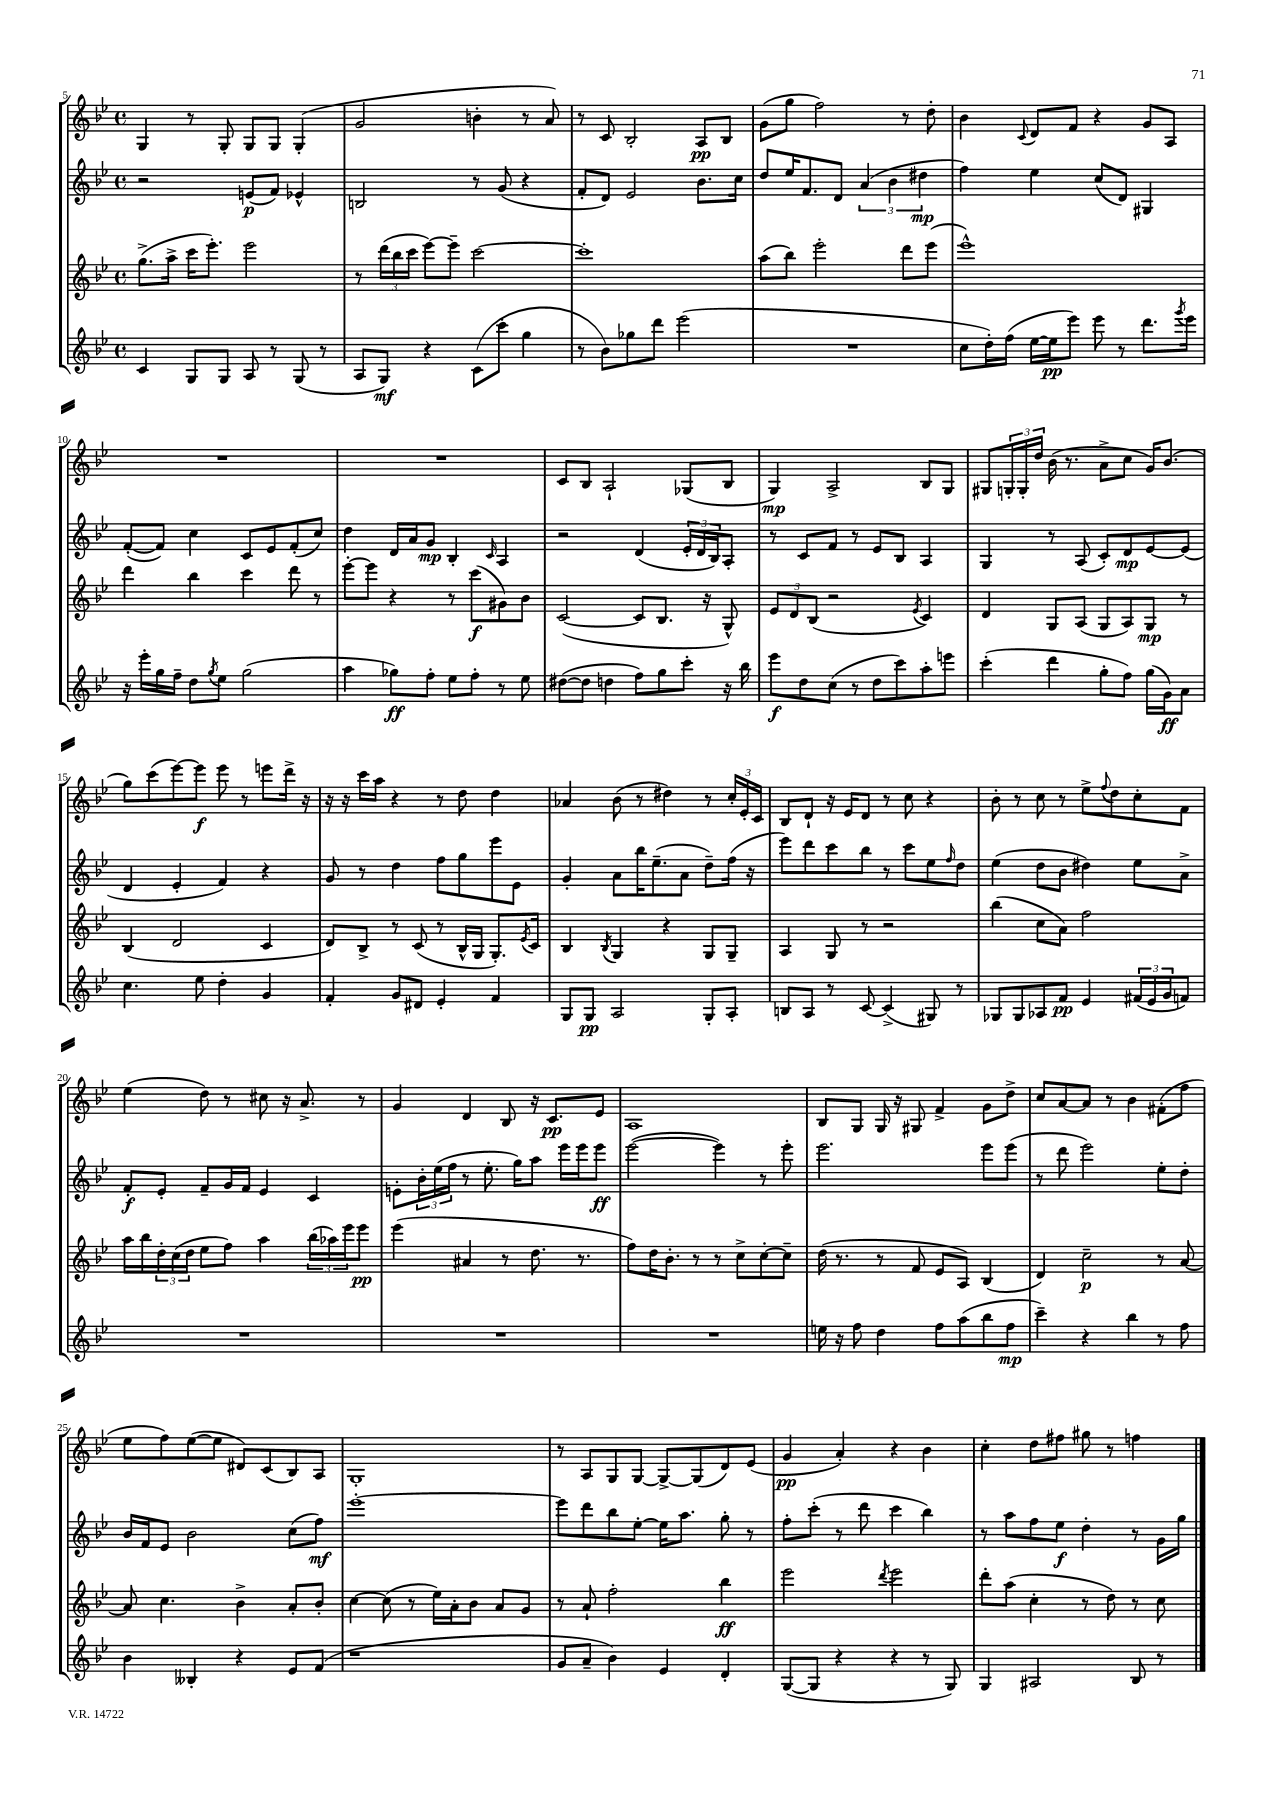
<<
\new StaffGroup <<
\new Staff = "s0" {
    \clef treble \key bes \major \defaultTimeSignature \time 4/4
    g4 r8 g8-. g8 g8 g4-.( |
    g'2 b'4-. r8 a'8) |
    r8 c'8 bes2-. a8\pp bes8 |
    g'8( g''8 f''2) r8 d''8-. |
    bes'4 \appoggiatura { c'8 } d'8 f'8 r4 g'8 a8 |
    R1 |
    R1 |
    c'8 bes8 a2-! ges8( bes8 |
    g4\mp) a2-> bes8 g8 |
    gis8 \tuplet 3/2 { g16-. g16-. d''16 } bes'16( r8. a'8-> c''8 g'16) bes'8.( |
    g''8) c'''8( ees'''8~) ees'''8\f ees'''8 r8 e'''8 d'''16-> r16 |
    r16 r16 c'''16 a''16 r4 r8 d''8 d''4 |
    aes'4 bes'8( r8 dis''4) r8 \tuplet 3/2 { c''16-. ees'16-. c'16 } |
    bes8 d'8-! r16 ees'16 d'8 r8 c''8 r4 |
    bes'8-. r8 c''8 r8 ees''8-> \appoggiatura { f''8 } d''8 c''8-. f'8 |
    ees''4( d''8) r8 cis''8 r16 a'8.-> r8 |
    g'4 d'4 bes8 r16 c'8.\pp ees'8 |
    a1 |
    bes8 g8 g16 r16 gis8 f'4-> g'8 d''8-> |
    c''8 a'8~ a'8 r8 bes'4 fis'8-.( f''8 |
    ees''8 f''8) ees''8~( ees''8 dis'8) c'8( bes8) a8 |
    g1-. |
    r8 a8 g8 g8~ g8~-> g8( d'8) ees'8( |
    g'4\pp a'4-.) r4 bes'4 |
    c''4-. d''8 fis''8 gis''8 r8 f''4 \bar "|." |
}
\new Staff = "s1" {
    \clef treble \key bes \major \defaultTimeSignature \time 4/4
    r2 e'8\p( f'8) ees'4-^ |
    b2 r8 g'8( r4 |
    f'8-. d'8) ees'2 bes'8. c''16 |
    d''8 ees''16 f'8. d'8 \tuplet 3/2 { a'4( bes'4 dis''4\mp } |
    f''4) ees''4 c''8( d'8) gis4 |
    f'8~-.( f'8) c''4 c'8 ees'8 f'8-.( c''8) |
    d''4 d'16 a'16 g'8\mp bes4-. \grace { c'16 } a4 |
    r2 d'4( \tuplet 3/2 { ees'16-. d'16 bes16) } a8-. |
    r8 c'8 f'8 r8 ees'8 bes8 a4 |
    g4 r8 a8( c'8-.) d'8\mp ees'8~ ees'8( |
    d'4 ees'4-. f'4) r4 |
    g'8 r8 d''4 f''8 g''8 ees'''8 ees'8 |
    g'4-. a'8 bes''16 ees''8.--( a'8 d''8--) f''16( r16 |
    ees'''8) d'''8 c'''8 bes''8 r8 c'''8 ees''8 \grace { f''16 } d''8 |
    ees''4( d''8 bes'8 dis''4) ees''8 a'8-> |
    f'8-.\f ees'8-. f'8-- g'16 f'16 ees'4 c'4 |
    e'8-. \tuplet 3/2 { bes'16-. ees''16( f''16 } r8 ees''8.-. g''16) a''8 ees'''16 ees'''16 ees'''8\ff |
    ees'''2~( ees'''4) r8 ees'''8-. |
    ees'''2. ees'''8 ees'''8( |
    r8 d'''8 ees'''2) ees''8-. d''8-. |
    bes'16 f'16 ees'8 bes'2 c''8( f''8\mf) |
    ees'''1~-. |
    ees'''8 d'''8 bes''8 ees''8~-. ees''16 a''8. g''8-. r8 |
    f''8-. c'''8-.( r8 d'''8 c'''4 bes''4) |
    r8 a''8 f''8 ees''8\f d''4-. r8 g'16 g''16 \bar "|." |
}
\new Staff = "s2" {
    \clef treble \key bes \major \defaultTimeSignature \time 4/4
    g''8.->( a''16-> c'''16 ees'''8.-.) ees'''2 |
    r8 \tuplet 3/2 { d'''16( bes''16 c'''16 } ees'''8~) ees'''8-- c'''2~ |
    c'''1-. |
    a''8( bes''8) ees'''2-. d'''8 ees'''8( |
    ees'''1-^) |
    d'''4 bes''4 c'''4 d'''8 r8 |
    ees'''8~-. ees'''8 r4 r8 c'''8\f( gis'8) bes'8 |
    c'2~( c'8 bes8. r16 g8-^) |
    \tuplet 3/2 { ees'8 d'8 bes8( } r2 \acciaccatura { ees'8 } c'4) |
    d'4 g8 a8( g8 a8) g8\mp r8 |
    bes4( d'2 c'4 |
    d'8) bes8-> r8 c'8( r8 bes16-^ g16 g8.-.) \acciaccatura { ees'8 } c'16 |
    bes4 \acciaccatura { bes8 } g4 r4 g8 g8-- |
    a4 g8 r8 r2 |
    bes''4( c''8 a'8) f''2 |
    a''16 bes''16 \tuplet 3/2 { d''16-. c''16( d''16 } ees''8 f''8) a''4 \tuplet 3/2 { bes''16( aes''16) ees'''16 } ees'''8\pp |
    ees'''4( ais'4 r8 d''8. r8. |
    f''8) d''16 bes'8.-. r8 r8 c''8-> c''8~-. c''8-- |
    d''16( r8. r8 f'8 ees'8 a8) bes4( |
    d'4) c''2--\p r8 a'8~ |
    a'8 c''4. bes'4-> a'8-. bes'8-. |
    c''4~ c''8( r8 ees''16) a'16-. bes'8 a'8 g'8 |
    r8 a'8-! f''2-. bes''4\ff |
    ees'''2 \acciaccatura { d'''8 } ees'''2 |
    d'''8-. a''8( c''4-. r8 d''8) r8 c''8 \bar "|." |
}
\new Staff = "s3" {
    \clef treble \key bes \major \defaultTimeSignature \time 4/4
    c'4 g8 g8 a8 r8 g8( r8 |
    a8 g8\mf) r4 c'8( c'''8-. g''4 |
    r8 bes'8) ges''8 d'''8 ees'''2( |
    R1 |
    c''8 d''16-.) f''16( ees''16~ ees''16\pp ees'''8) ees'''8 r8 d'''8. \acciaccatura { g'''8 } ees'''16 |
    r16 ees'''16-. g''16 f''16-- d''8 \acciaccatura { g''8 } ees''8 g''2( |
    a''4 ges''8\ff) f''8-. ees''8 f''8-. r8 ees''8 |
    dis''8~( dis''8 d''4 f''8) g''8 c'''8-. r16 bes''16 |
    ees'''8\f d''8 c''8( r8 d''8 c'''8) a''8-. e'''8 |
    c'''4-.( d'''4 g''8-. f''8) g''16( g'16\ff) a'8 |
    c''4. ees''8 d''4-. g'4 |
    f'4-. g'8 dis'8 ees'4-. f'4 |
    g8 g8\pp a2 g8-. a8-. |
    b8 a8 r8 c'8~ c'4->( gis8) r8 |
    ges8 ges8 aes8 f'8\pp ees'4 \tuplet 3/2 { fis'16( ees'16 g'16 } f'8) |
    R1 |
    R1 |
    R1 |
    e''16 r16 f''8 d''4 f''8 a''8( bes''8 f''8\mp |
    c'''4--) r4 bes''4 r8 f''8 |
    bes'4 beses4-. r4 ees'8 f'8( |
    r1 |
    g'8 a'8-- bes'4) ees'4 d'4-. |
    g8~( g8 r4 r4 r8 g8) |
    g4 ais2 bes8 r8 \bar "|." |
}
>>
>>
\layout { \context { \Score currentBarNumber = #5 } }
